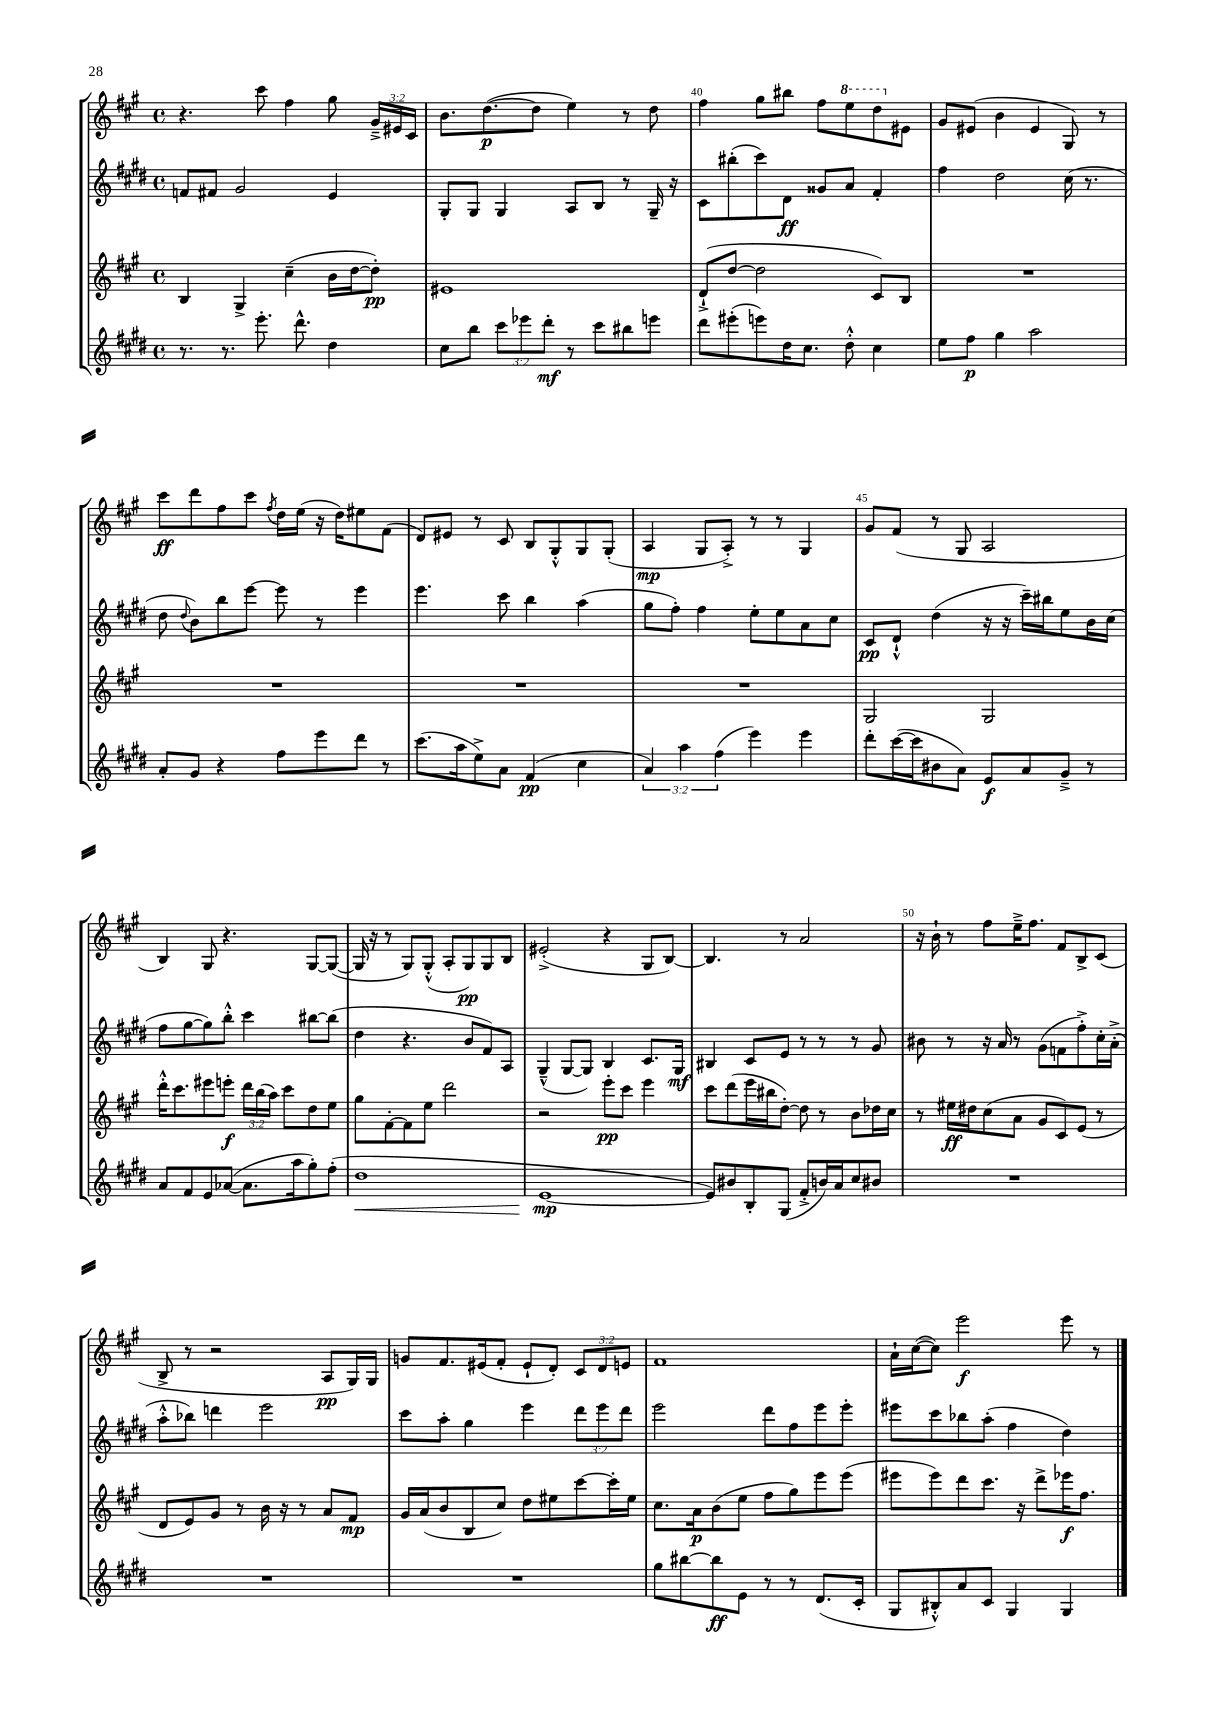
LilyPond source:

<<
\new StaffGroup <<
\new Staff = "s0" {
    \clef treble \key a \major \defaultTimeSignature \time 4/4 \override Staff.TupletNumber.text = #tuplet-number::calc-fraction-text
    \autoBeamOff r4. cis'''8 fis''4 gis''8 \tuplet 3/2 { gis'16[---> eis'16 cis'16] } |
    b'8.[ d''8.~\p( d''8] e''4) r8 d''8 |
    fis''4 gis''8[ bis''8] fis''8[ \ottava #1 e'''8 d'''8 \ottava #0 eis'8] |
    gis'8[ eis'8]( b'4 eis'4 gis8) r8 |
    cis'''8[\ff d'''8 fis''8 cis'''8] \acciaccatura { fis''8 } d''16[ e''16]( r16 d''16[) eis''8 fis'8]( |
    d'8[) eis'8] r8 cis'8 b8[ gis8-.-^ gis8 gis8]-.( |
    a4\mp gis8[ a8]-.->) r8 r8 gis4 |
    gis'8[ fis'8]( r8 gis8 a2 |
    b4) gis8 r4. gis8[~ gis8]~( |
    gis16 r16 r8 gis8[) gis8]-.-^( a8[-. gis8\pp) gis8 b8] |
    eis'2-.->( r4 gis8[ b8]~) |
    b4. r8 a'2 |
    r16 b'16-! r8 fis''8[ e''16---> fis''8.] fis'8[ b8-> cis'8]( |
    b8-> r8 r2 a8[\pp gis16) gis16] |
    g'8[ fis'8. eis'16( fis'8]-. eis'8[-! d'8]-.) \tuplet 3/2 { cis'8[ d'8 e'8] } |
    fis'1 |
    a'16[-! cis''16~( cis''8]) e'''2\f e'''8 r8 \bar "|." |
}
\new Staff = "s1" {
    \clef treble \key e \major \defaultTimeSignature \time 4/4 \override Staff.TupletNumber.text = #tuplet-number::calc-fraction-text
    \autoBeamOff f'8[ fis'8] gis'2 e'4 |
    gis8[-. gis8] gis4 a8[ b8] r8 gis16-- r16 |
    cis'8[ bis''8-.( cis'''8) dis'8]\ff gisis'8[ a'8] fis'4-. |
    fis''4 dis''2 cis''16( r8. |
    dis''8 \appoggiatura { dis''8 } b'8[) b''8 e'''8]~ e'''8 r8 e'''4 |
    e'''4. cis'''8 b''4 a''4( |
    gis''8[ fis''8]-.) fis''4 e''8[-. e''8 a'8 cis''8] |
    cis'8[\pp dis'8]-!-^ dis''4( r16 r16 cis'''16[--) bis''16 e''8 b'16 cis''16]( |
    fis''8[ gis''8~ gis''8) b''8]-.-^ cis'''4 bis''8[~ bis''8]( |
    dis''4 r4. b'8[ fis'8) a8] |
    gis4---^( gis8[~ gis8]) b4 cis'8.[ gis16]\mf |
    bis4 cis'8[ e'8] r8 r8 r8 gis'8 |
    bis'8 r8 r16 a'16 r8 gis'8[( f'8 fis''8-.->) cis''16-. a'16]-.->( |
    a''8[-.-^ bes''8]) d'''4 e'''2 |
    cis'''8[ a''8]-. gis''4 e'''4 \tuplet 3/2 { dis'''8[ e'''8 dis'''8] } |
    e'''2 dis'''8[ fis''8 e'''8 e'''8]-. |
    eis'''8[ cis'''8 bes''8 a''8]-.( fis''4 dis''4) \bar "|." |
}
\new Staff = "s2" {
    \clef treble \key a \major \defaultTimeSignature \time 4/4 \override Staff.TupletNumber.text = #tuplet-number::calc-fraction-text
    \autoBeamOff b4 gis4-> cis''4--( b'16[ d''16~ d''8]-.\pp) |
    eis'1 |
    d'8[-!->( d''8]~ d''2 cis'8[) b8] |
    R1 |
    R1 |
    R1 |
    R1 |
    gis2 gis2 |
    d'''16[-.-^ cis'''8. eis'''8 e'''8]-.\f \tuplet 3/2 { d'''16[ b''16( a''16]) } cis'''8[ d''8 e''8] |
    gis''8[ fis'8~-. fis'8 e''8] d'''2 |
    r2 e'''8[-.\pp cis'''8] e'''4 |
    cis'''8[ d'''8( e'''16 bis''16 d''8]~-.) d''8 r8 b'8[ des''16 cis''16] |
    r8 eis''16[\ff dis''16 cis''8( a'8] gis'8[ cis'8) e'8]( r8 |
    d'8[ e'8) gis'8] r8 b'16 r16 r8 a'8[ fis'8]\mp |
    gis'16[ a'16( b'8 b8 cis''8]) d''8[ eis''8 cis'''8~ cis'''16-. eis''16] |
    cis''8.[ a'16\p b'8( e''8] fis''8[ gis''8) e'''8 e'''8]( |
    eis'''8[ eis'''8) d'''8 cis'''8.] r16 d'''8[-> ees'''16\f fis''8.] \bar "|." |
}
\new Staff = "s3" {
    \clef treble \key e \major \defaultTimeSignature \time 4/4 \override Staff.TupletNumber.text = #tuplet-number::calc-fraction-text
    \autoBeamOff r8. r8. e'''8.-. dis'''8.-^ dis''4 |
    cis''8[ b''8] \tuplet 3/2 { cis'''8[ ees'''8 dis'''8]-.\mf } r8 cis'''8[ bis''8 e'''8] |
    dis'''8[ eis'''8-.( e'''8) dis''16 cis''8.] dis''8-.-^ cis''4 |
    e''8[ fis''8]\p gis''4 a''2 |
    a'8[-. gis'8] r4 fis''8[ e'''8 dis'''8] r8 |
    cis'''8.[( a''16 e''8->) a'8] fis'4\pp( cis''4 |
    \tuplet 3/2 { a'4) a''4 fis''4( } e'''4) e'''4 |
    dis'''8[-. cis'''16~( cis'''16 bis'8 a'8]) e'8[\f a'8 gis'8]---> r8 |
    a'8[ fis'8 e'8 aes'8]~( aes'8.[ a''16 gis''8-.) fis''8]-.( |
    dis''1\< |
    e'1~\mp\! |
    e'8[) bis'8 b8-. gis8]( fis'8[-.-> b'16) a'16 cis''8 bis'8] |
    R1 |
    R1 |
    R1 |
    gis''8[ bis''8~ bis''8\ff e'8] r8 r8 dis'8.[( cis'16]-. |
    gis8[ bis8-.-^) a'8 cis'8] gis4 gis4 \bar "|." |
}
>>
>>
\layout { \context { \Score currentBarNumber = #38 \override BarNumber.break-visibility = ##(#f #t #t) barNumberVisibility = #(every-nth-bar-number-visible 5) } }
